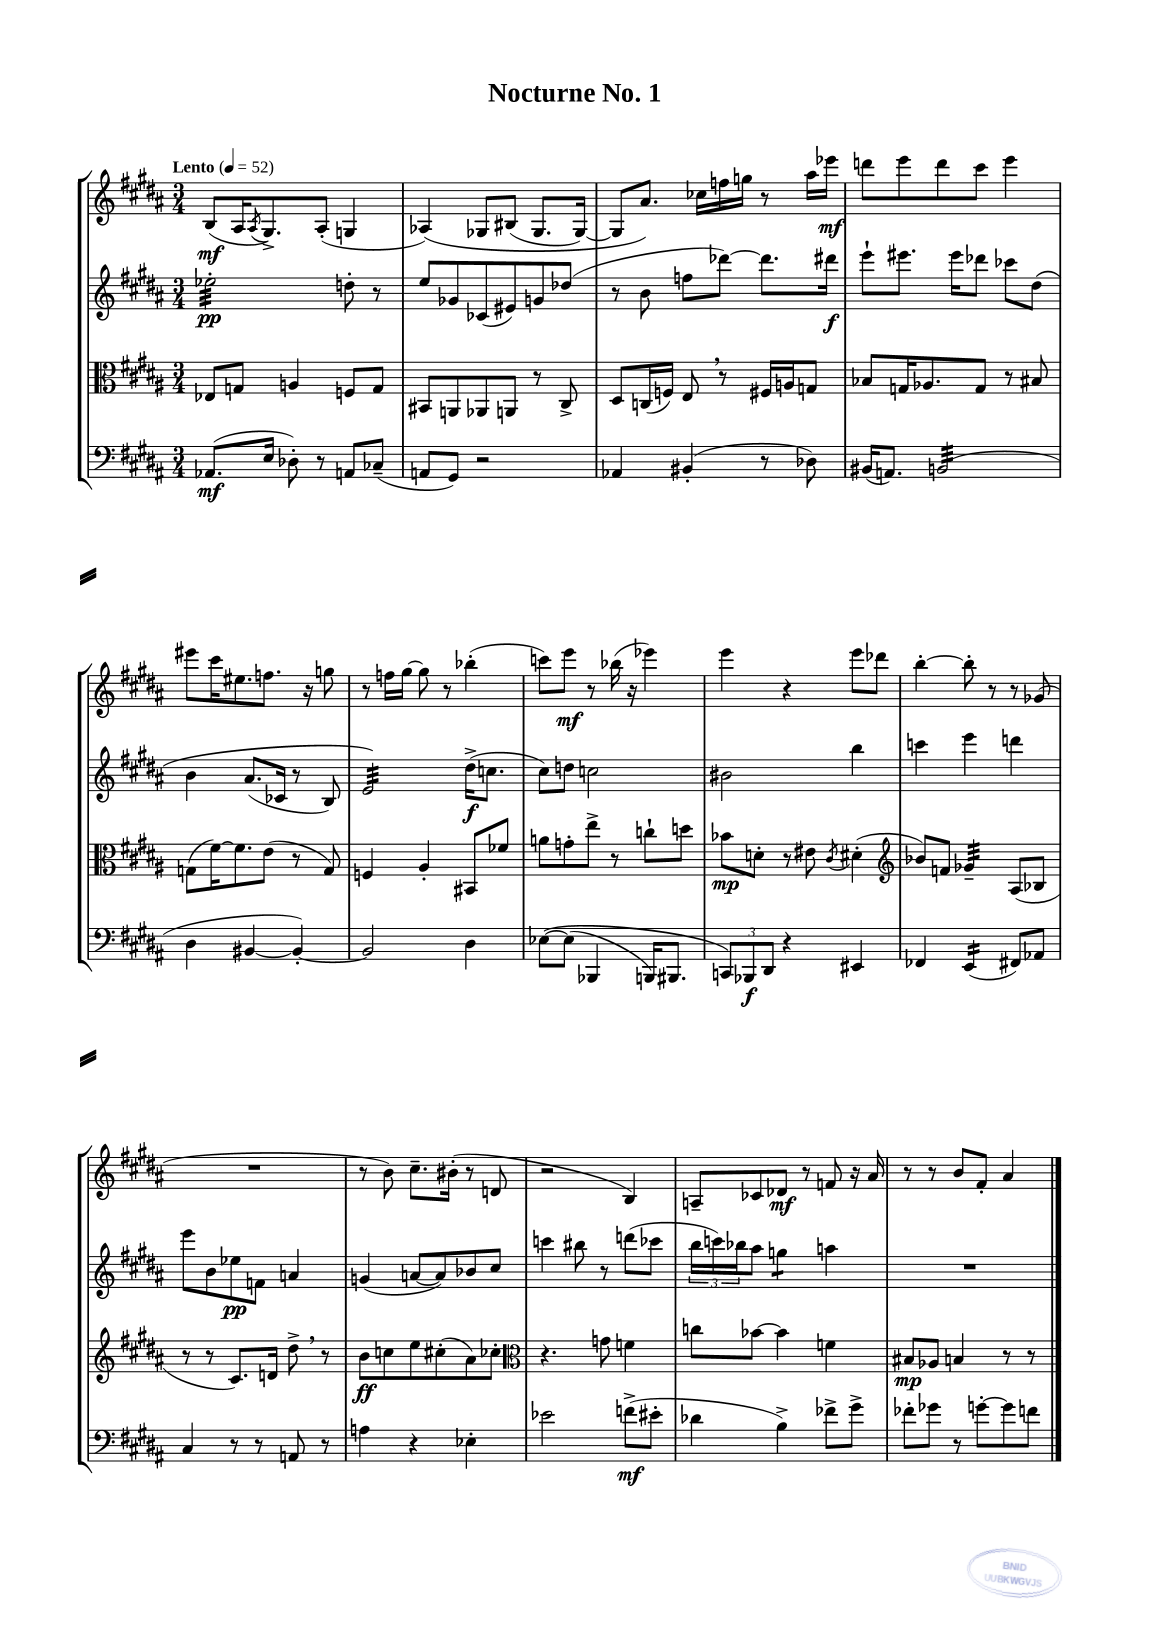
\header { title = "Nocturne No. 1" }
<<
\new StaffGroup <<
\new Staff = "s0" {
    \clef treble \key b \major \numericTimeSignature \time 3/4 \tempo "Lento" 4 = 52
    b8\mf( ais16 \acciaccatura { ais8 } gis8.->) ais8-.( g4 |
    aes4)\( ges8 bis8( ges8. ges16~) |
    ges8 ais'8.\) ces''16 f''16 g''16 r8 ais''16 ees'''16\mf |
    d'''8 e'''8 d'''8 cis'''8 e'''4 |
    eis'''8 cis'''16 eis''8. f''8. r16 g''8 |
    r8 f''16 gis''16~ gis''8 r8 bes''4-.( |
    c'''8) e'''8\mf r8 bes''16( r16 ees'''4) |
    e'''4 r4 e'''8 des'''8 |
    b''4~-. b''8-. r8 r8 ges'8( |
    R2. |
    r8 b'8) cis''8.-- bis'16-.( r8 d'8 |
    r2 b4) |
    a8-- ces'8 des'8\mf r8 f'8 r16 ais'16 |
    r8 r8 b'8 fis'8-. ais'4 \bar "|." |
}
\new Staff = "s1" {
    \clef treble \key b \major \numericTimeSignature \time 3/4
    ees''2:32-.\pp d''8-. r8 |
    e''8 ges'8 ces'8( eis'8) g'8 des''8( |
    r8 b'8 f''8 des'''8~) des'''8. dis'''16\f |
    e'''8-! eis'''8. eis'''16 des'''8 ces'''8 dis''8\( |
    b'4 ais'8.( ces'16 r8 b8) |
    e'2:32\) dis''16->\f( c''8. |
    cis''8) d''8 c''2 |
    bis'2 b''4 |
    c'''4 e'''4 d'''4 |
    e'''8 b'8 ees''8\pp f'8 a'4 |
    g'4( a'8~ a'8) bes'8 cis''8 |
    c'''4 bis''8 r8 d'''8( ces'''8 |
    \tuplet 3/2 { b''16 c'''16) bes''16 } ais''8 g''4:8 a''4 |
    R2. \bar "|." |
}
\new Staff = "s2" {
    \clef alto \key b \major \numericTimeSignature \time 3/4
    ees8 g8 a4 f8 g8 |
    bis,8 a,8 aes,8 a,8 r8 cis8-> |
    dis8 c16( f16) e8 \breathe r8 fis16 a16 g8 |
    bes8 g16 aes8. g8 r8 bis8 |
    g8( fis'16~) fis'8. e'8( r8 g8) |
    f4 ais4-. bis,8 fes'8 |
    a'8 g'8-. e''8-> r8 c''8-! d''8 |
    bes'8\mp d'8-. r8 eis'8 \acciaccatura { cis'8 } dis'4-.( |
    \clef treble bes'8) f'8 ges'4:32-- ais8( bes8 |
    r8 r8 cis'8.) d'16 dis''8-> \breathe r8 |
    b'8\ff c''8 e''8 cis''8-.( ais'8) ces''8-. |
    \clef alto r4. g'8 f'4 |
    c''8 bes'8~ bes'4 f'4 |
    bis8\mp aes8 b4 r8 r8 \bar "|." |
}
\new Staff = "s3" {
    \clef bass \key b \major \numericTimeSignature \time 3/4
    aes,8.\mf( e16 des8-.) r8 a,8 ces8--( |
    a,8 gis,8) r2 |
    aes,4 bis,4-.( r8 des8) |
    bis,16( a,8.) b,2:32( |
    dis4 bis,4~ bis,4~-.) |
    bis,2 dis4 |
    ees8~\( ees8( bes,,4 b,,16) bis,,8. |
    \tuplet 3/2 { c,8\) bes,,8\f dis,8 } r4 eis,4 |
    fes,4 e,4:16( fis,8) aes,8 |
    cis4 r8 r8 a,8 r8 |
    a4 r4 ees4-. |
    ees'2 f'8->\mf( eis'8-. |
    des'4 b4->) fes'8-> gis'8-> |
    fes'8-. ges'8 r8 g'8~-. g'8 f'8 \bar "|." |
}
>>
>>
\layout { \context { \Score \remove "Bar_number_engraver" } }
